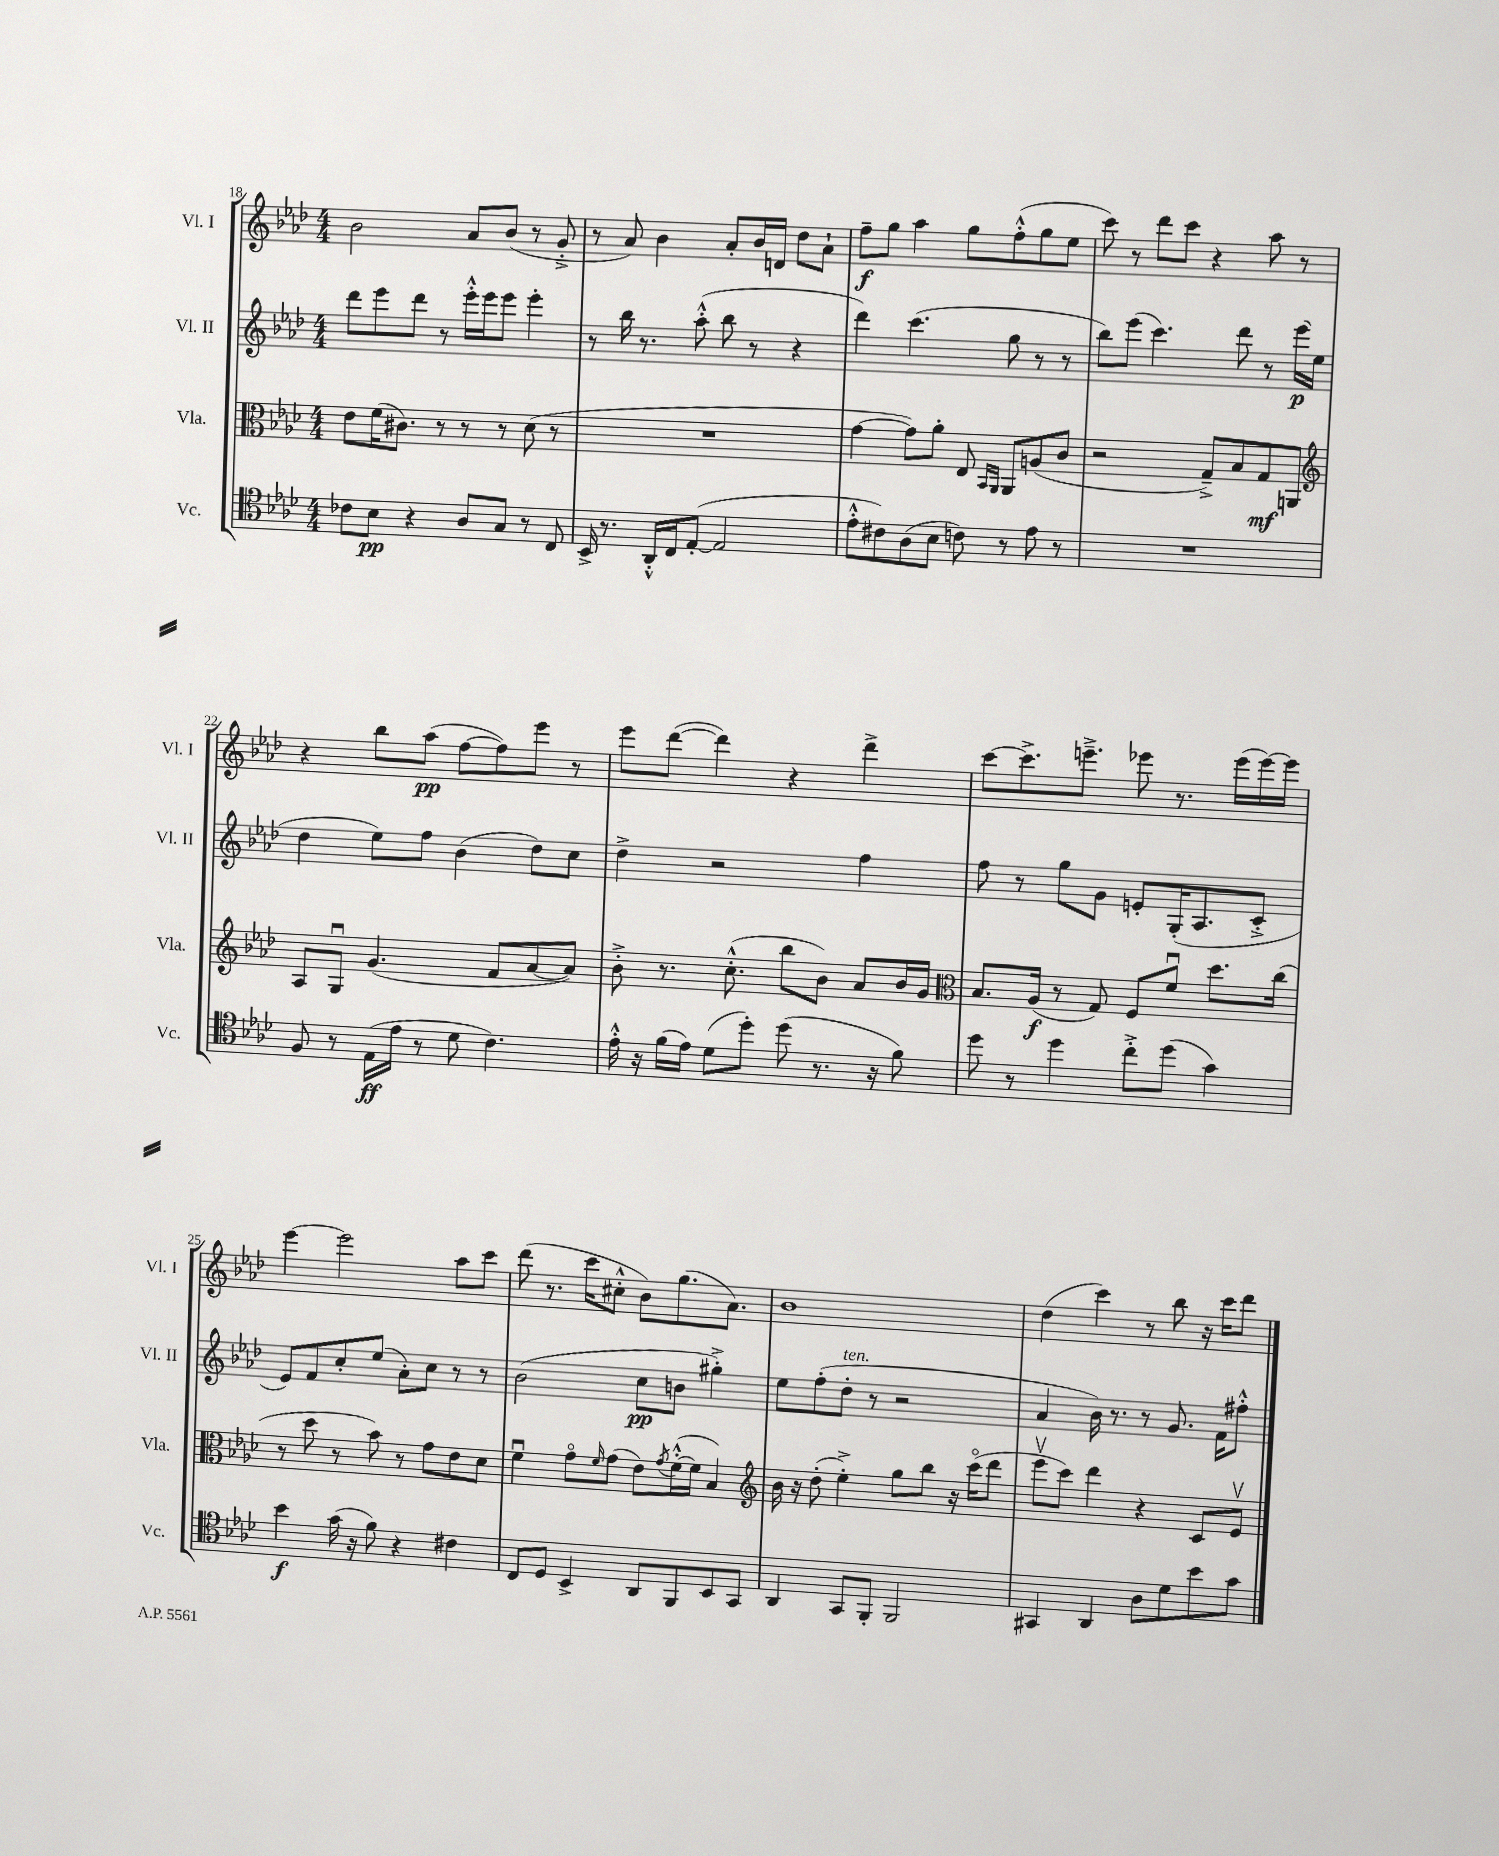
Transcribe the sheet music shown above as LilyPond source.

<<
\new StaffGroup <<
\new Staff = "s0" \with { instrumentName = "Vl. I" shortInstrumentName = "Vl. I" } {
    \clef treble \key aes \major \numericTimeSignature \time 4/4
    bes'2 aes'8 bes'8( r8 g'8-.-> |
    r8 aes'8) bes'4 aes'8-. bes'16 d'16 des''8 aes'8-! |
    f''8--\f g''8 aes''4 g''8 f''8-.-^( g''8 ees''8 |
    c'''8) r8 des'''8 c'''8 r4 aes''8 r8 |
    r4 bes''8 aes''8\pp( f''8~ f''8) ees'''8 r8 |
    ees'''8 des'''8~( des'''4) r4 des'''4-> |
    c'''8~ c'''8.-> e'''8.---> ees'''8 r8. ees'''16( ees'''16~) ees'''16 |
    ees'''4~ ees'''2 aes''8 c'''8 |
    des'''8( r8. c'''16 cis''8-.-^ bes'8) g''8.( aes'8.) |
    bes'1 |
    des''4( c'''4) r8 bes''8 r16 c'''16 des'''8 \bar "|." |
}
\new Staff = "s1" \with { instrumentName = "Vl. II" shortInstrumentName = "Vl. II" } {
    \clef treble \key aes \major \numericTimeSignature \time 4/4
    des'''8 ees'''8 des'''8 r8 ees'''16-.-^ ees'''16 ees'''8 ees'''4-. |
    r8 bes''16 r8. aes''8-.-^( bes''8 r8 r4 |
    des'''4) c'''4.( g''8 r8 r8 |
    bes''8) ees'''8( c'''4.) des'''8 r8 ees'''16\p( ees''16 |
    des''4 ees''8) f''8 bes'4( des''8) c''8 |
    des''4-> r2 f''4 |
    f''8 r8 g''8 g'8 e'8-. g16-.( aes8. c'8-.-> |
    ees'8) f'8 c''8-. ees''8( aes'8-.) c''8 r8 r8 |
    bes'2( c''8\pp b'8 gis''4-.->) |
    ees''8 f''8-.( des''8-.^\markup { \italic "ten." } r8 r2 |
    aes'4 bes'16) r8. r8 g'8. f'16 fis''8-.-^ \bar "|." |
}
\new Staff = "s2" \with { instrumentName = "Vla." shortInstrumentName = "Vla." } {
    \clef alto \key aes \major \numericTimeSignature \time 4/4
    ees'8 f'16( cis'8.) r8 r8 r8 des'8( r8 |
    R1 |
    g'4~ g'8) aes'8-. ees8 \grace { bes,16 aes,16 } aes,8 a8( c'8 |
    r2 g8--->) bes8 g8\mf a,8 |
    \clef treble aes8 g8\downbow g'4.( f'8 aes'8~ aes'8) |
    bes'8-.-> r8. c''8.-.-^( bes''8 bes'8) aes'8 bes'16 g'16 |
    \clef alto bes8. aes16\f( r8 g8) f8 f'8\downbow des''8. c''16( |
    r8 des''8 r8 bes'8) r8 g'8 ees'8 des'8 |
    f'4\downbow g'8\flageolet \grace { f'16 } g'8( ees'8) \acciaccatura { g'8 } f'16~-.-^( f'16 bes4) |
    \clef treble bes'16 r16 des''8-.( ees''4-.->) g''8 bes''8 r16 c'''16\flageolet( des'''8 |
    ees'''8\upbow c'''8) des'''4 r4 c'8 ees'8\upbow \bar "|." |
}
\new Staff = "s3" \with { instrumentName = "Vc." shortInstrumentName = "Vc." } {
    \clef tenor \key aes \major \numericTimeSignature \time 4/4
    ces'8 bes8\pp r4 aes8 g8 r8 c8 |
    bes,16-> r8. aes,16-.-^ c16 ees8~-.( ees2 |
    ees'8-.-^ cis'8) aes8( bes8 c'8) r8 ees'8 r8 |
    R1 |
    f8 r8 ees16\ff( ees'16 r8 des'8 c'4.) |
    ees'16-.-^ r16 f'16( ees'16) des'8( des''8-.) des''8( r8. r16 f'8) |
    des''8 r8 des''4 c''8-.-> des''8( g'4) |
    bes'4\f g'16( r16 f'8) r4 cis'4 |
    c8 des8 bes,4-> aes,8 f,8 bes,8 g,8 |
    aes,4 g,8 f,8-. f,2 |
    gis,4 aes,4 aes8 des'8 bes'8 g'8 \bar "|." |
}
>>
>>
\layout { \context { \Score currentBarNumber = #18 } }
